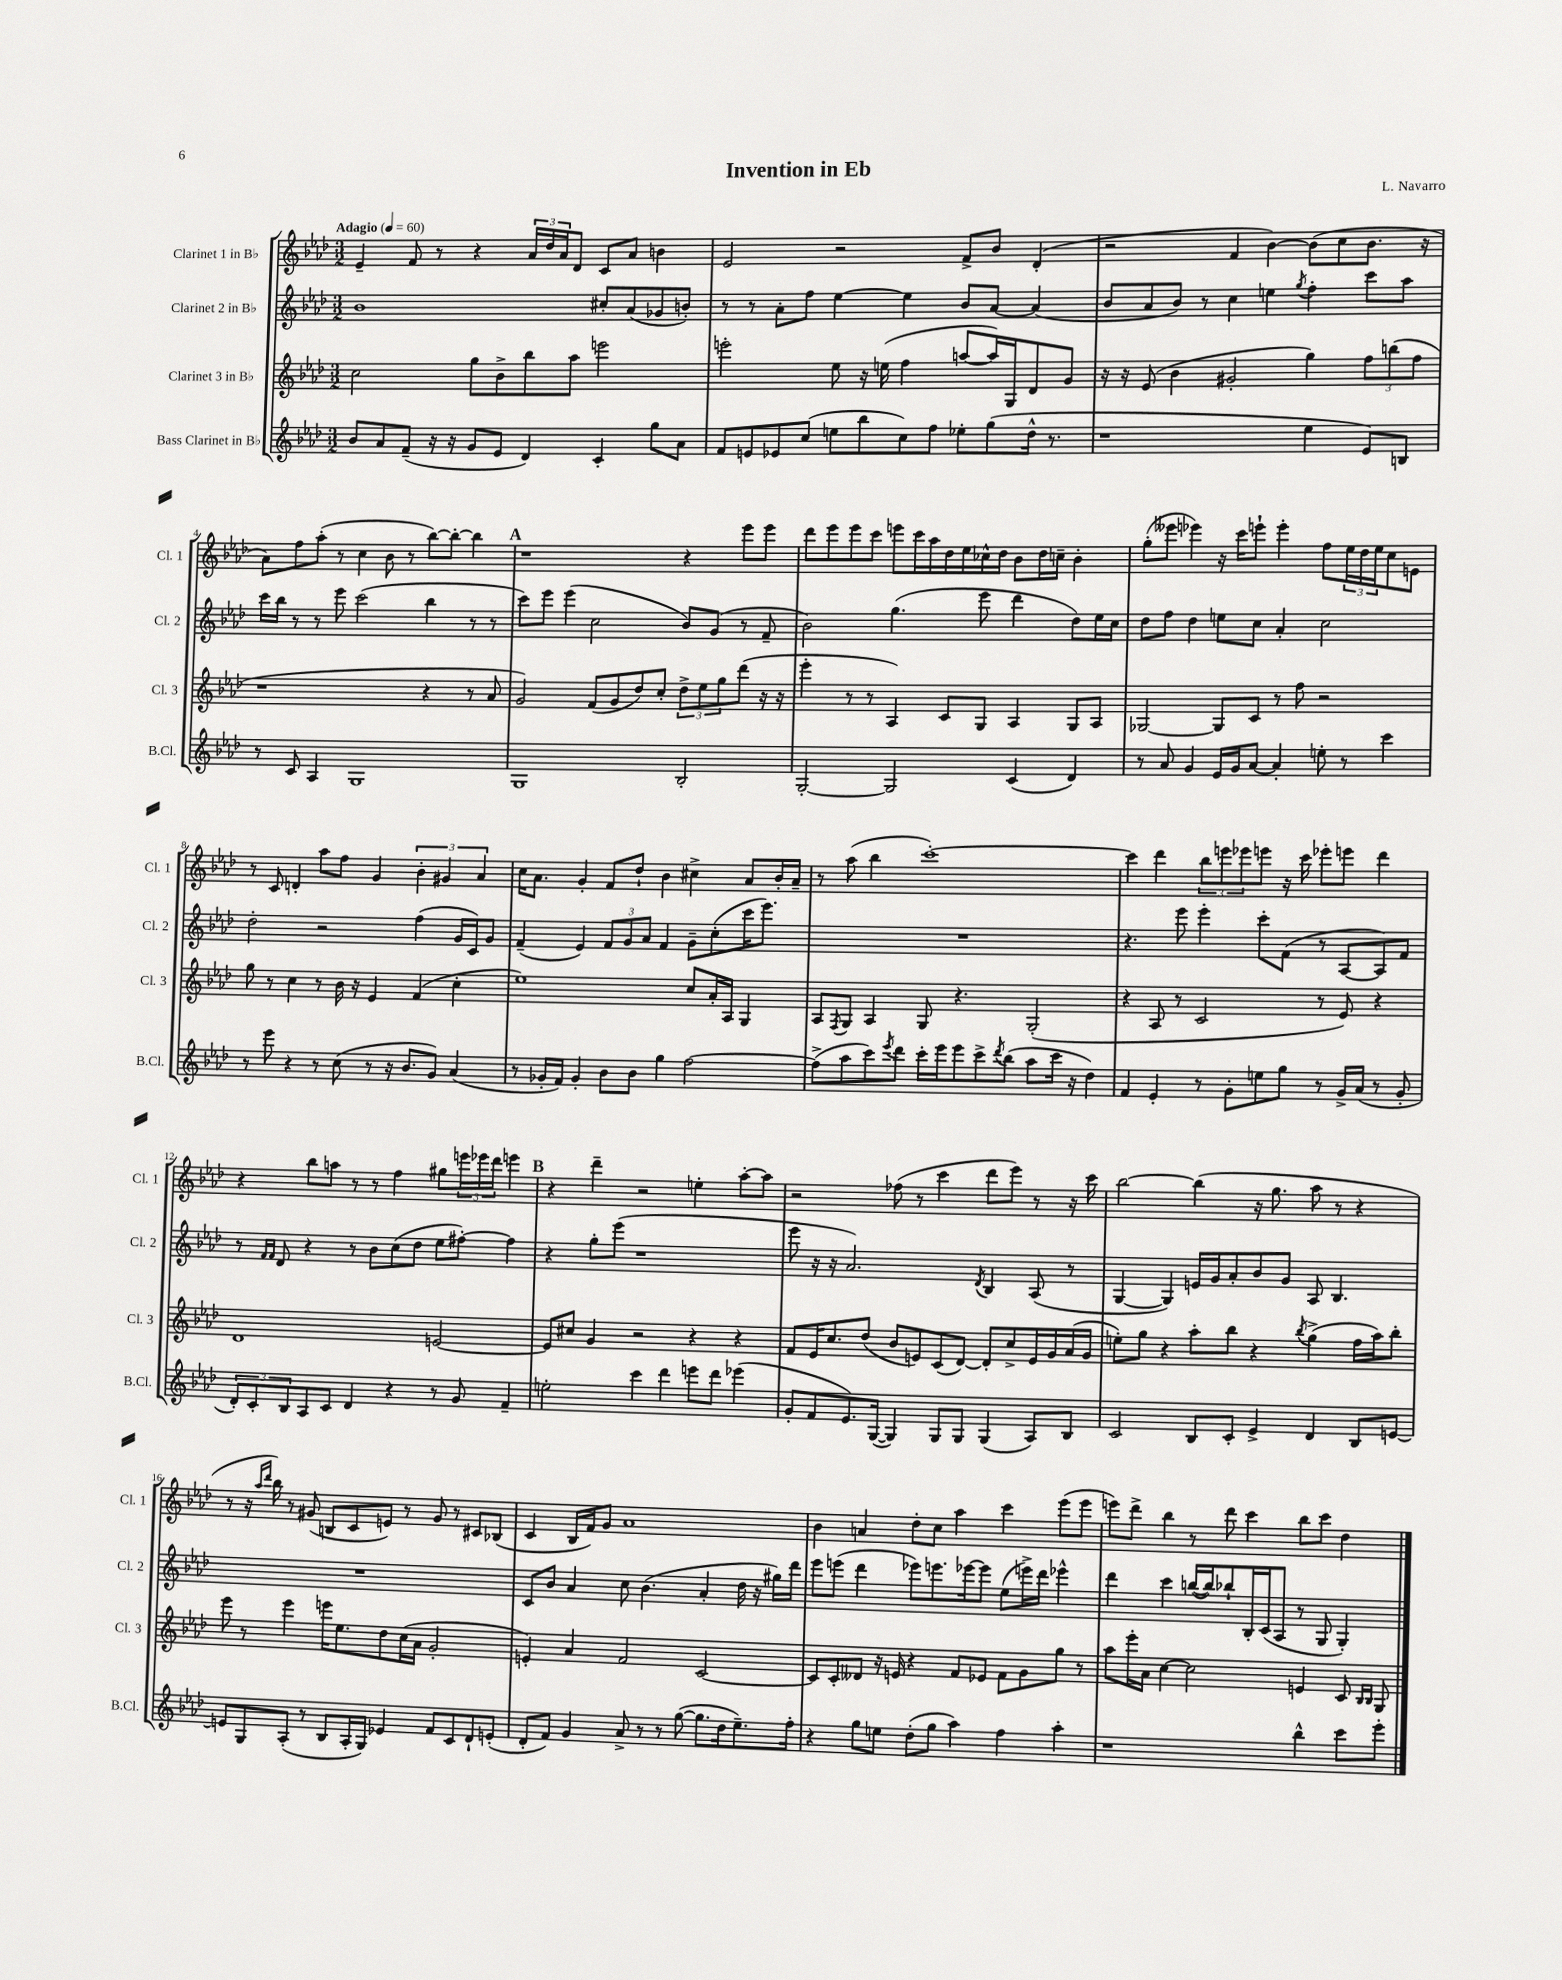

**kern	**kern	**kern	**kern
*staff4	*staff3	*staff2	*staff1
*clefG2	*clefG2	*clefG2	*clefG2
*k[b-e-a-d-]	*k[b-e-a-d-]	*k[b-e-a-d-]	*k[b-e-a-d-]
*M3/2	*M3/2	*M3/2	*M3/2
*MM60	*MM60	*MM60	*MM60
8b-/L	2cc\	1b-	4e-~/
8a-/	.	.	.
(8f~/J	.	.	8f/
16r	.	.	8r
16r	.	.	.
8g/L	8gg\L	.	4r
8e-/J	8b-^\	.	.
4d-/)	8bb-\	.	24a-/LL
.	.	.	24dd-/
.	.	.	24a-/J
.	8aa-\J	.	8d-/J
4c'/	2eee\	8cc#'/L	8c/L
.	.	(8a-/	8a-/J
8gg\L	.	8g-/	4b\
8a-\J	.	8b'/J)	.
=	=	=	=
8f/L	2eee'\	8r	2e-/
8e/	.	8r	.
8e-/	.	8a-'\L	.
(8cc/J	.	8ff\J	.
8ee\L	8ee-\	[4ee-\	2r
8bb-\	16r	.	.
.	(16ee\	.	.
8cc\)	4ff\	4ee-\]	.
8ff\J	.	.	.
8ee-'\L	[8aa/L	8b-/L	8f^/L
(8gg\	16aa/]L)	[8a-/J	8b-/J
.	16G/J	.	.
16dd-^^\Jk	8d-/	(4a-/]	(4d-'/
8.r	.	.	.
.	8g/J	.	.
=	=	=	=
1r	16r	8b-/L	2r
.	16r	.	.
.	(8e-/	8a-/	.
.	4b-\	8b-/J)	.
.	.	8r	.
.	2g#'/	4cc\	4f/
.	.	4ee\	[4b-\)
.	.	8qgg/	.
4ee-\	4gg\)	4ff'\	(8b-\]L
.	.	.	8cc\
8e-/L)	12ff\L	8ccc\L	8.b-\J
.	(12bb\	.	.
8B/J	.	8aa-\J	.
.	12ff\J	.	.
.	.	.	16r
=	=	=	=
8r	1r	16ccc\LL	8a-\L)
.	.	16bb-\JJ	.
8c/	.	8r	8ff\
4A-/	.	8r	(8aa-'\J
.	.	8eee-\	8r
1G	.	(2ccc\	4cc\
.	.	.	8b-\
.	.	.	8r
.	4r	4bb-\	[8bb-\L)
.	.	.	8bb-'\_J
.	8r	8r	4bb-\]
.	8a-/	8r	.
=	=	=	=
1G	2g/)	8ccc\L)	1r
.	.	8eee-\J	.
.	.	(4eee-\	.
.	(8f/L	2cc\	.
.	8g/	.	.
.	8dd-/)	.	.
.	8cc'/J	.	.
2B-'/	12dd-^\L	8b-/L)	4r
.	12ee-\	.	.
.	.	(8g/J	.
.	12gg\	.	.
.	(8ddd-\J	8r	8eee-\L
.	16r	8f~/	8eee-\J
.	16r	.	.
=	=	=	=
[2G'/	4eee-'\	2b-\)	8ddd-\L
.	.	.	8eee-\
.	8r	.	8eee-\
.	8r	.	8ccc\J
2G/]	4A-/)	(4.gg\	8eee\L
.	.	.	16ccc\L
.	.	.	16aa-\
.	8c/L	.	16dd-\
.	.	.	16ee-\
.	8G/J	8eee-\	16cc-^^\
.	.	.	16dd-\JJ
(4c/	4A-/	4ddd-\	8b-\L
.	.	.	16dd-\L
.	.	.	16cc~\JJ
4d-/)	8G/L	8dd-\L)	4b-'\
.	8A-/J	16ee-\L	.
.	.	16cc\JJ	.
=	=	=	=
8r	[2G-/	8dd-\L	(8gg'\L
8a-/	.	8ff\J	8eee--\J
4g/	.	4dd-\	4eee-\)
16e-/LL	8G-/]L	8ee\L	16r
16g/J	.	.	16ccc\LK
[8a-/J	8c/J	8cc\J	8eee`\J
4a-'/]	8r	4a-'/	4eee'\
.	8ff\	.	.
8ee'\	2r	2cc\	8ff\L
8r	.	.	24ee-\L
.	.	.	24dd-\
.	.	.	24ee-\J
4ccc\	.	.	8cc\
.	.	.	8e\J
=	=	=	=
8r	8gg\	2dd-'\	8r
8eee-\	8r	.	8c/
4r	4cc\	.	4d'/
8r	8r	2r	8aa-\L
(8cc\	16b-\	.	8ff\J
.	16r	.	.
8r	4e-/	.	4g/
16r	.	.	.
8.b-/L	.	.	.
.	(4f/	(4ff\	6b-'\
8g/J)	.	.	.
.	.	.	6g#/
(4a-/	4cc'\	16g/LL	.
.	.	16c/J)	.
.	.	.	6a-/
.	.	8g/J	.
=	=	=	=
8r	1ee-)	(4f~/	16cc\LK
.	.	.	8.a-\J
16g-'/LL	.	.	.
16f/JJ)	.	.	.
4g-'/	.	4e-/)	4g'/
8b-\L	.	12f/L	8f/L
.	.	12g/	.
8b-\J	.	.	8dd-`/J
.	.	12a-/J	.
4gg\	.	4f/	4b-\
[2ff\	8cc/L	8g~\L	4cc#^\
.	16a-'/L	(8cc'\	.
.	16A-/JJ	.	.
.	4G/	16ccc\K	8a-/L
.	.	8.eee-\J)	.
.	.	.	16b-'/L
.	.	.	16a-~/JJ
=	=	=	=
(8ff^\]L	8A-/L	1.r	8r
.	8qF/	.	.
8aa-\	8G/J	.	(8aa-\
8ccc\)	4A-/	.	4bb-\
8qeee-/	.	.	.
8ddd-\J	.	.	.
16ccc'\LL	8G/	.	[1ccc')
16eee-\J	.	.	.
8eee-\	4.r	.	.
8ccc^\	.	.	.
8qddd-/	.	.	.
(8bb-\J	.	.	.
8aa-\L	(2G'/	.	.
16ccc\Jk	.	.	.
16r	.	.	.
4dd-\)	.	.	.
=	=	=	=
4f/	4r	4.r	4ccc\]
4e-'/	8A-/	.	4ddd-\
.	8r	8eee-\	.
8r	2c/	4eee-'\	12bb-\L
.	.	.	12eee\
8g'\L	.	.	.
.	.	.	12eee-\
8ee\	.	8ccc'\L	8eee\J
8gg\J	.	(8f\J	16r
.	.	.	16ccc\
8r	8r	8r	8eee-'\L
16g^/LL	8e-/)	[8A-/L	8eee\J
(16a-/JJ	.	.	.
8r	4r	8A-/])	4ddd-\
8g'/	.	8f/J	.
=	=	=	=
12d-'/L)	1d-	8r	4r
12c'/	.	.	.
.	.	16qqf/LL	.
.	.	16qqf/JJ	.
.	.	8d-/	.
12B-/	.	.	.
8A-/	.	4r	8bb-\L
8c/J	.	.	8aa\J
4d-/	.	8r	8r
.	.	8b-\L	8r
4r	.	(8cc\	4ff\
.	.	8dd-\J	.
8r	[2e/	8ee-\L	8gg#\L
8g/	.	[8ff#'\J)	24eee\L
.	.	.	24eee-\
.	.	.	24ddd-\JJ
4f~/	.	4ff#\]	4eee\
=	=	=	=
2ee'\	8e/]L	4r	4r
.	8cc#/J	.	.
.	4g/	8gg'\L	4ddd-~\
.	.	(8eee-\J	.
4ccc\	2r	1r	2r
4ddd-\	.	.	.
8eee\L	4r	.	4ee'\
8ddd-\J	.	.	.
(4eee-\	4r	.	[8aa-'\L
.	.	.	8aa-\]J
=	=	=	=
8g'/L	8f/L	8eee-\	2r
8f/	16e-/K	16r	.
.	8.cc/	16r	.
8.e-/)	.	2.a-/)	.
.	(8dd-/J	.	.
([16G/Jk	.	.	.
4G/])	8b-/L	.	(8ff-\
.	8e/)	.	8r
8G/L	(8c/	.	4ccc\
8G/J	[8d-/J)	.	.
.	.	8qd-/	.
(4G/	8d-'/]L	4B-/	8ddd-\L
.	8cc^/	.	8eee-\J)
8A-/L)	16e/L	(8A-/	8r
.	16g/	.	.
8B-/J	(16a-/	8r	16r
.	16g/JJ	.	16ccc\
=	=	=	=
2c/	8ee'\L)	[4G/	[2bb-\
.	8gg\J	.	.
.	4r	4G/])	.
8B-/L	8aa-'\L	16e/LL	(4bb-\]
.	.	16g/J	.
8c'/J	8bb-\J	8a-'/	.
4e-^/	4r	8b-/	16r
.	.	.	8.gg\
.	.	8g/J	.
.	8qbb-/	.	.
4d-/	(4gg^\	8A-/	8aa-\
.	.	4.B-/	8r
8B-/L	16ff\LL	.	4r
.	16aa-\J)	.	.
[8e/J	8bb-'\J	.	.
=	=	=	=
8e/]L	8eee-\	1.r	8r
8G/	8r	.	16r
.	.	.	16qqaa-/LL
.	.	.	16qqddd-/JJ
.	.	.	16bb-\)
(8A-'/J	4eee-\	.	8r
8r	.	.	(8g#/
8B-/L	16eee\LK	.	8B/L
.	8.ee-\	.	.
16A-'/L	.	.	8c/
16G/JJ)	.	.	.
4e-/	8dd-\	.	8e/J)
.	(16cc\L	.	8r
.	16a-\JJ	.	.
8f/L	2g'/	.	8g#/
8c/	.	.	8r
8d-`/	.	.	8c#/L
(8e'/J	.	.	(8B-/J
=	=	=	=
8d-'/L	4e'/)	8c/L	4c/
8f/J)	.	8b-/J	.
4g/	4a-/	4a-/	16B-/LL
.	.	.	16f/J)
.	.	.	8g/J
8a-^/	2f/	8cc\	1a-
8r	.	(4.b-\	.
8r	.	.	.
([8gg\	.	.	.
8.gg\]L	[2c/	4a-'/	.
16dd-\k	.	.	.
8.ee-~\)	.	16dd-\	.
.	.	16r	.
.	.	16gg#\LL)	.
16ff'\Jk	.	16ddd-\JJ	.
=	=	=	=
4r	8c/]L	8eee-\L	4b-\
.	8c'/	(8eee\J	.
8gg\L	8d--/J	4ddd-\	4a/
8ee\J	16r	.	.
.	16e/	.	.
(8dd-'\L	4r	8eee-\L)	8dd-'\L
8gg\J	.	8.eee\	8cc\J
4aa-\)	8f/L	.	4aa-\
.	.	[16eee-\k	.
.	8e-/J	8eee-\]J	.
4ff\	8f\L	(8ee-\L	4ccc\
.	8g\	16eee^\L)	.
.	.	16ddd-\JJ	.
4aa-'\	8gg\J	4eee-^^\	(8eee-\L
.	8r	.	8eee-\J
=	=	=	=
1r	8aa-\L	4ddd-\	8eee\L)
.	16eee-'\L	.	8ddd-^\J
.	16a-\JJ	.	.
.	[4cc\	4ccc\	4bb-\
.	2cc\]	([16bb/LL	8r
.	.	16bb/]J)	.
.	.	8bb-`/	8ddd-\
.	.	16B-'/L	4ccc\
.	.	(16c/J	.
.	.	8A-/J	.
4bb-^^\	4e/	8r	8bb-\L
.	.	8G/	8ccc\J
8ccc\L	8c/	4G'/)	4dd-\
.	16qqB-/LL	.	.
.	16qqB-/JJ	.	.
8eee-'\J	8G/	.	.
==	==	==	==
*-	*-	*-	*-
